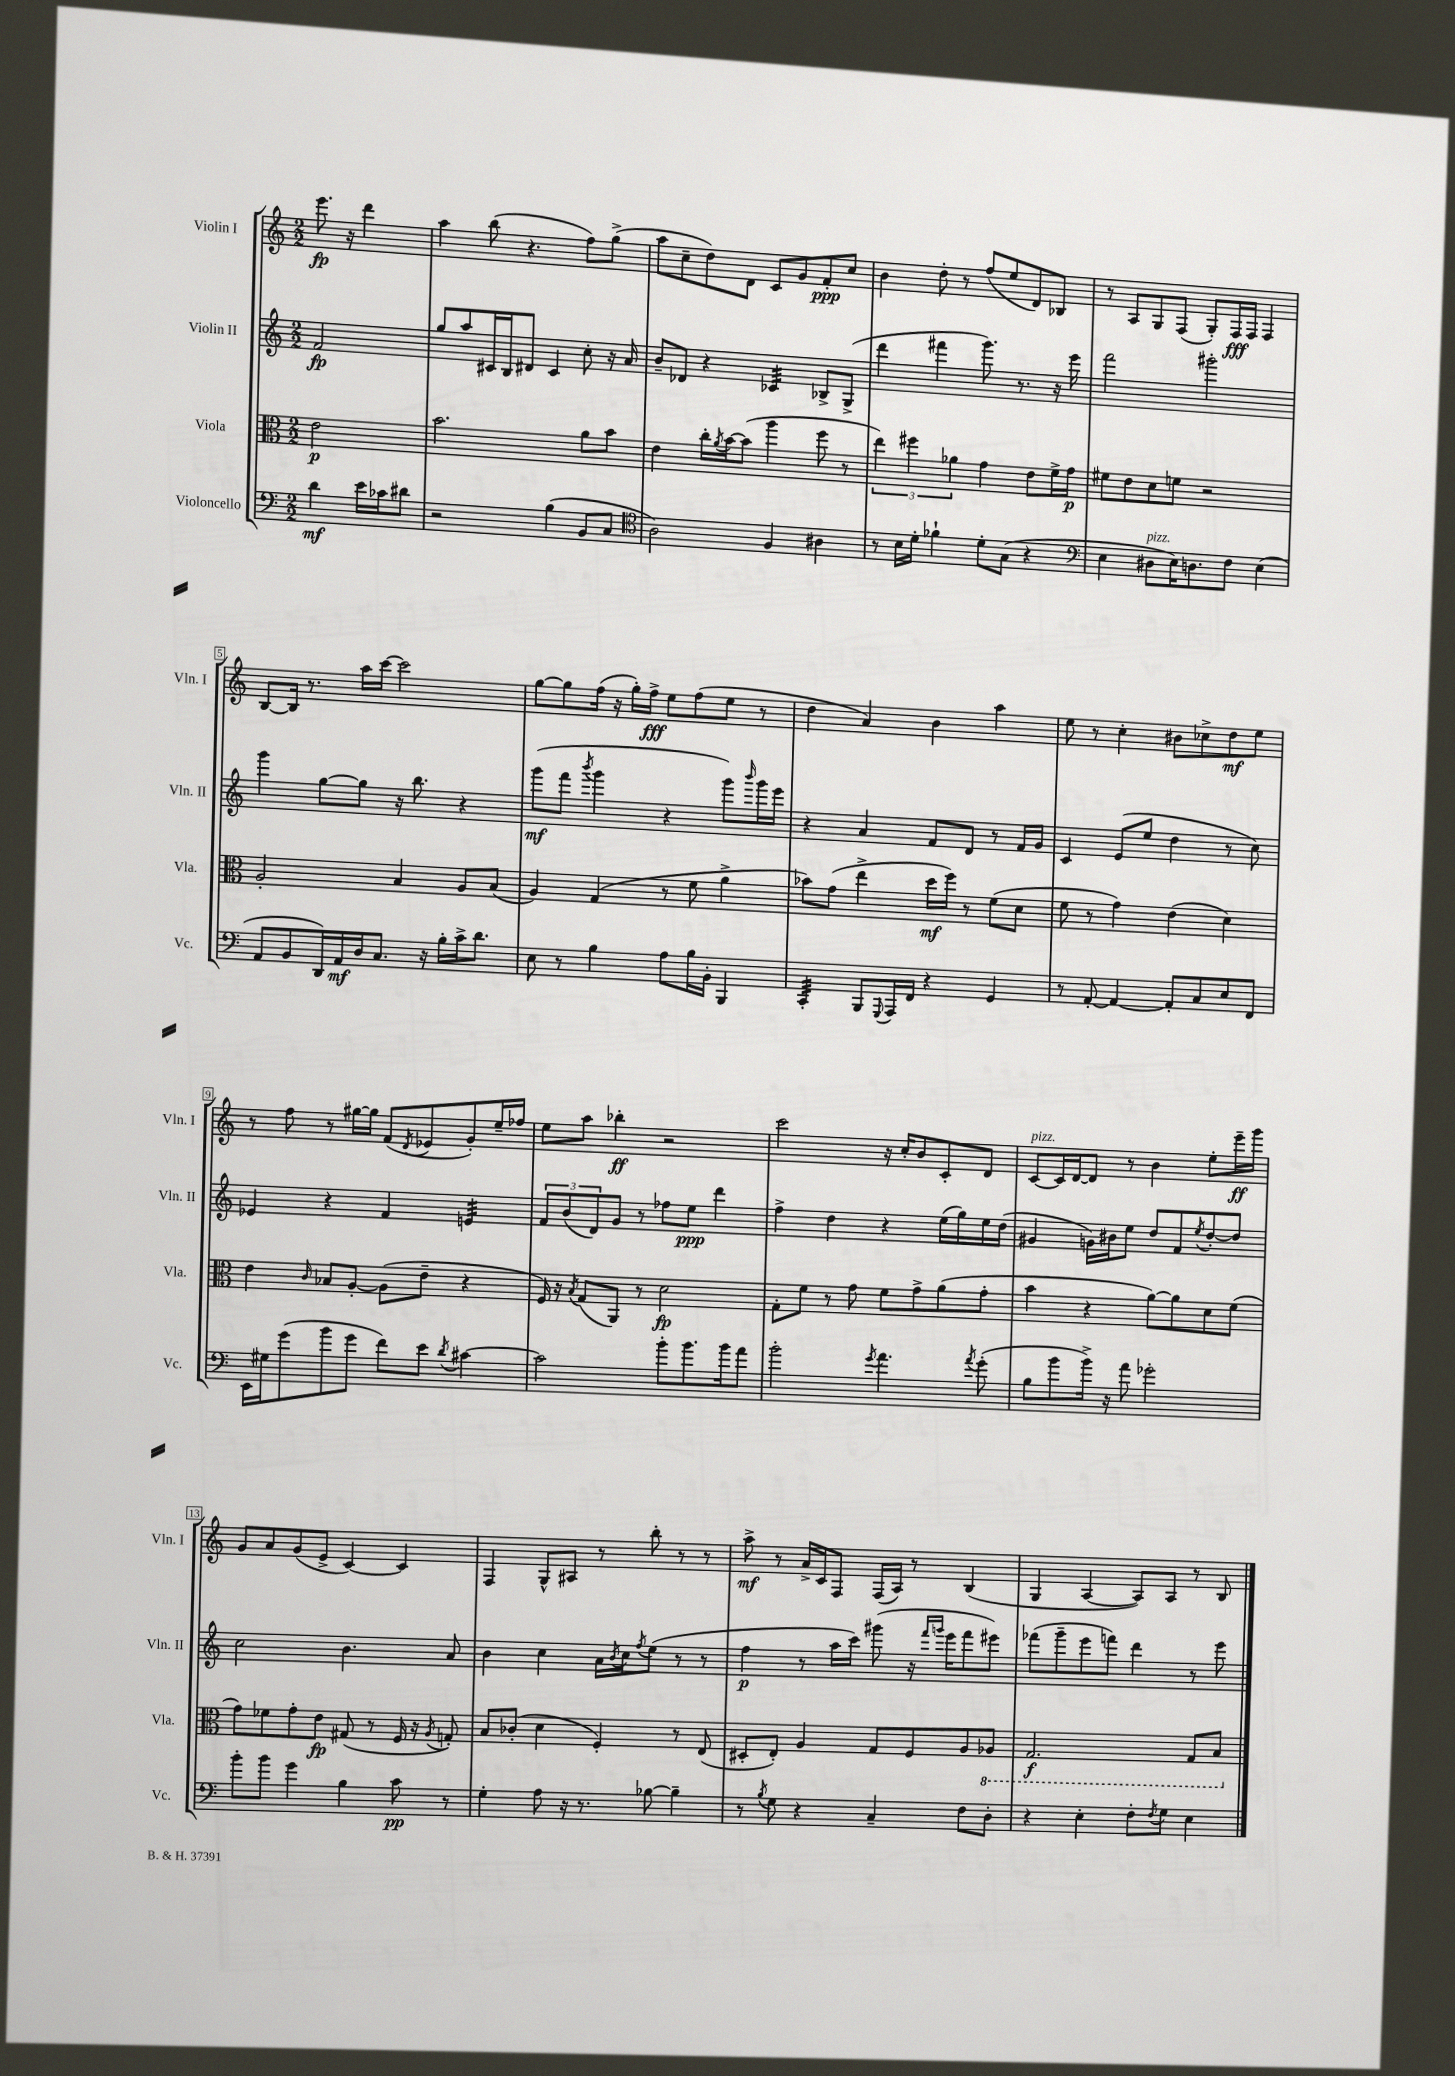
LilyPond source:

<<
\new StaffGroup <<
\new Staff = "s0" \with { instrumentName = "Violin I" shortInstrumentName = "Vln. I" } {
    \clef treble \key c \major \numericTimeSignature \time 2/2 \partial 2
    e'''8.\fp r16 d'''4 |
    a''4 b''8( r4. f''8) g''8->( |
    a''8 c''8-- d''8) d'8 c'8 g'8 f'8-.\ppp c''8 |
    b'4 d''8-. r8 f''8( e''8 d'8) bes8 |
    r8 a8 g8 f8( g8-.) f16\fff f16 f4 |
    b8~ b16 r8. a''16 c'''16~ c'''2 |
    g''8~ g''8 f''16( r16 g''16-.) f''16->\fff e''8 f''8( e''8 r8 |
    d''4 a'4) b'4 a''4 |
    e''8 r8 c''4-. bis'8 ces''8-> d''8\mf e''8 |
    r8 f''8 r8 gis''16~ gis''16 f'8( \acciaccatura { d'8 } ees'8 g'8-.) e''16-- fes''16 |
    e''8 a''8 bes''4-.\ff r2 |
    c'''2 r16 c''16-. b'8 c'8-. d'8 |
    c'8~^\markup { \italic "pizz." } c'16 d'16~ d'8 r8 b'4 e''8-. e'''16--\ff g'''16 |
    g'8 a'8 g'8( e'8-> c'4~) c'4 |
    f4 g8-^ ais8 r8 b''8-. r8 r8 |
    a''8->\mf r8 a'16-> c'16 f8 f16( a16) r8 b4( |
    g4 a4~ a8) a8 r8 b8 \bar "|." |
}
\new Staff = "s1" \with { instrumentName = "Violin II" shortInstrumentName = "Vln. II" } {
    \clef treble \key c \major \numericTimeSignature \time 2/2 \partial 2
    f'2\fp |
    g''8 a''8 cis'16 b16 dis'8 cis'4 c''8-. r16 a'16 |
    b'8-- des'8 r4 ces'4:32 bes8-> g8->( |
    d'''4 fis'''4 g'''8.) r8. r16 e'''16 |
    f'''2 gis'''2-. |
    g'''4 g''8~ g''8 r16 b''8. r4 |
    g'''8\mf( f'''8 \acciaccatura { b'''8 } g'''4 r4 g'''8) \grace { b'''16 } g'''16 e'''16 |
    r4 a'4 f'8 d'8 r8 f'16 g'16 |
    c'4 e'8( e''8 d''4 r8 c''8) |
    ees'4 r4 f'4 e'4:32 |
    \tuplet 3/2 { f'8 b'8( d'8) } g'8 r8 fes''8 e''8\ppp d'''4 |
    f''4-> d''4 r4 e''16( g''16) e''16 d''16( |
    gis'4 g'16) bis'16 e''8 d''8 f'8 \acciaccatura { e''8 } d''8~-. d''8 |
    c''2 b'4. a'8 |
    b'4 c''4 a'16 \acciaccatura { b'8 } c''16 \acciaccatura { f''8 } e''8( r8 r8 |
    f''4\p r8 a''16 c'''16) gis'''8( r16 \grace { f'''16 g'''16 } e'''16 f'''8 eis'''8) |
    fes'''8( g'''8-- e'''8 f'''8) d'''4 r8 e'''8 \bar "|." |
}
\new Staff = "s2" \with { instrumentName = "Viola" shortInstrumentName = "Vla." } {
    \clef alto \key c \major \numericTimeSignature \time 2/2 \partial 2
    e'2\p |
    b'2. a'8 b'8 |
    e'4 c''16-. \acciaccatura { a'8 } b'16~ b'8( a''4 f''8 r8 |
    \tuplet 3/2 { e''4) fis''4 aes'4 } g'4 e'8 f'16-> g'16\p |
    fis'8 e'8 d'8 f'8 r2 |
    a2-. b4 a8 b8( |
    a4) g4( r8 f'8 a'4-> |
    bes'8) g'8( e''4-> d''16\mf f''16) r8 f'8( d'8 |
    f'8 r8 g'4) e'4( d'4) |
    e'4 \grace { c'16 } bes8 a8~-. a8( e'8-- r4 |
    f16) r16 \acciaccatura { b8 } g8( a,8) r8 d'2\fp |
    g8-. f'8 r8 g'8 f'8 g'8-> a'8( g'8-. |
    b'4 r4 a'8~) a'8 d'8 f'8( |
    g'8) fes'8 g'8-. e'8\fp gis8( r8 f16 r16 \acciaccatura { a8 } g8-.) |
    b8 ces'8-.( d'4 f4-.) r8 e8( |
    dis8-. e8-.) a4 g8 f8 a8 \ottava #-1 aes,8 |
    g,2.\f g,8 b,8 \ottava #0 \bar "|." |
}
\new Staff = "s3" \with { instrumentName = "Violoncello" shortInstrumentName = "Vc." } {
    \clef bass \key c \major \numericTimeSignature \time 2/2 \partial 2
    d'4\mf e'16 ces'16 dis'8 |
    r2 b4( b,8 c8 |
    \clef tenor a2) f4 ais4 |
    r8 b16 d'16-. fes'4-! d'8-. g8( r4 |
    \clef bass e4 dis8^\markup { \italic "pizz." } e16) d8. f8 e4( |
    a,8 b,8 d,16) a,16\mf d16 c8. r16 b16-. c'16-> d'8. |
    e8 r8 b4 a8 b16 b,16-. b,,4 |
    c,4:32-. b,,8 \appoggiatura { g,,8 } a,,16 f,16 r4 g,4 |
    r8 a,8~-. a,4~ a,8-. c8 e8 f,8 |
    e,16 gis16 g'8( b'8 g'8 f'8) e'8 \acciaccatura { d'8 } cis'4~ |
    cis'2 b'8-. b'8. b'16 a'8 |
    b'2-. \acciaccatura { g'8 } a'4. \acciaccatura { a'8 } g'8-.( |
    b8 b'8 b'16->) r16 a'8 ges'2-. |
    b'8-. b'8 g'4 b4 c'8\pp r8 |
    g4-. a8 r16 r8. bes8~ bes4-- |
    r8 \acciaccatura { b8 } g8 r4 c4-- f8 d8-. |
    r4 e4-. f8-. \acciaccatura { f8 } g8 e4 \bar "|." |
}
>>
>>
\layout { \context { \Score \override BarNumber.stencil = #(make-stencil-boxer 0.1 0.3 ly:text-interface::print) } }
